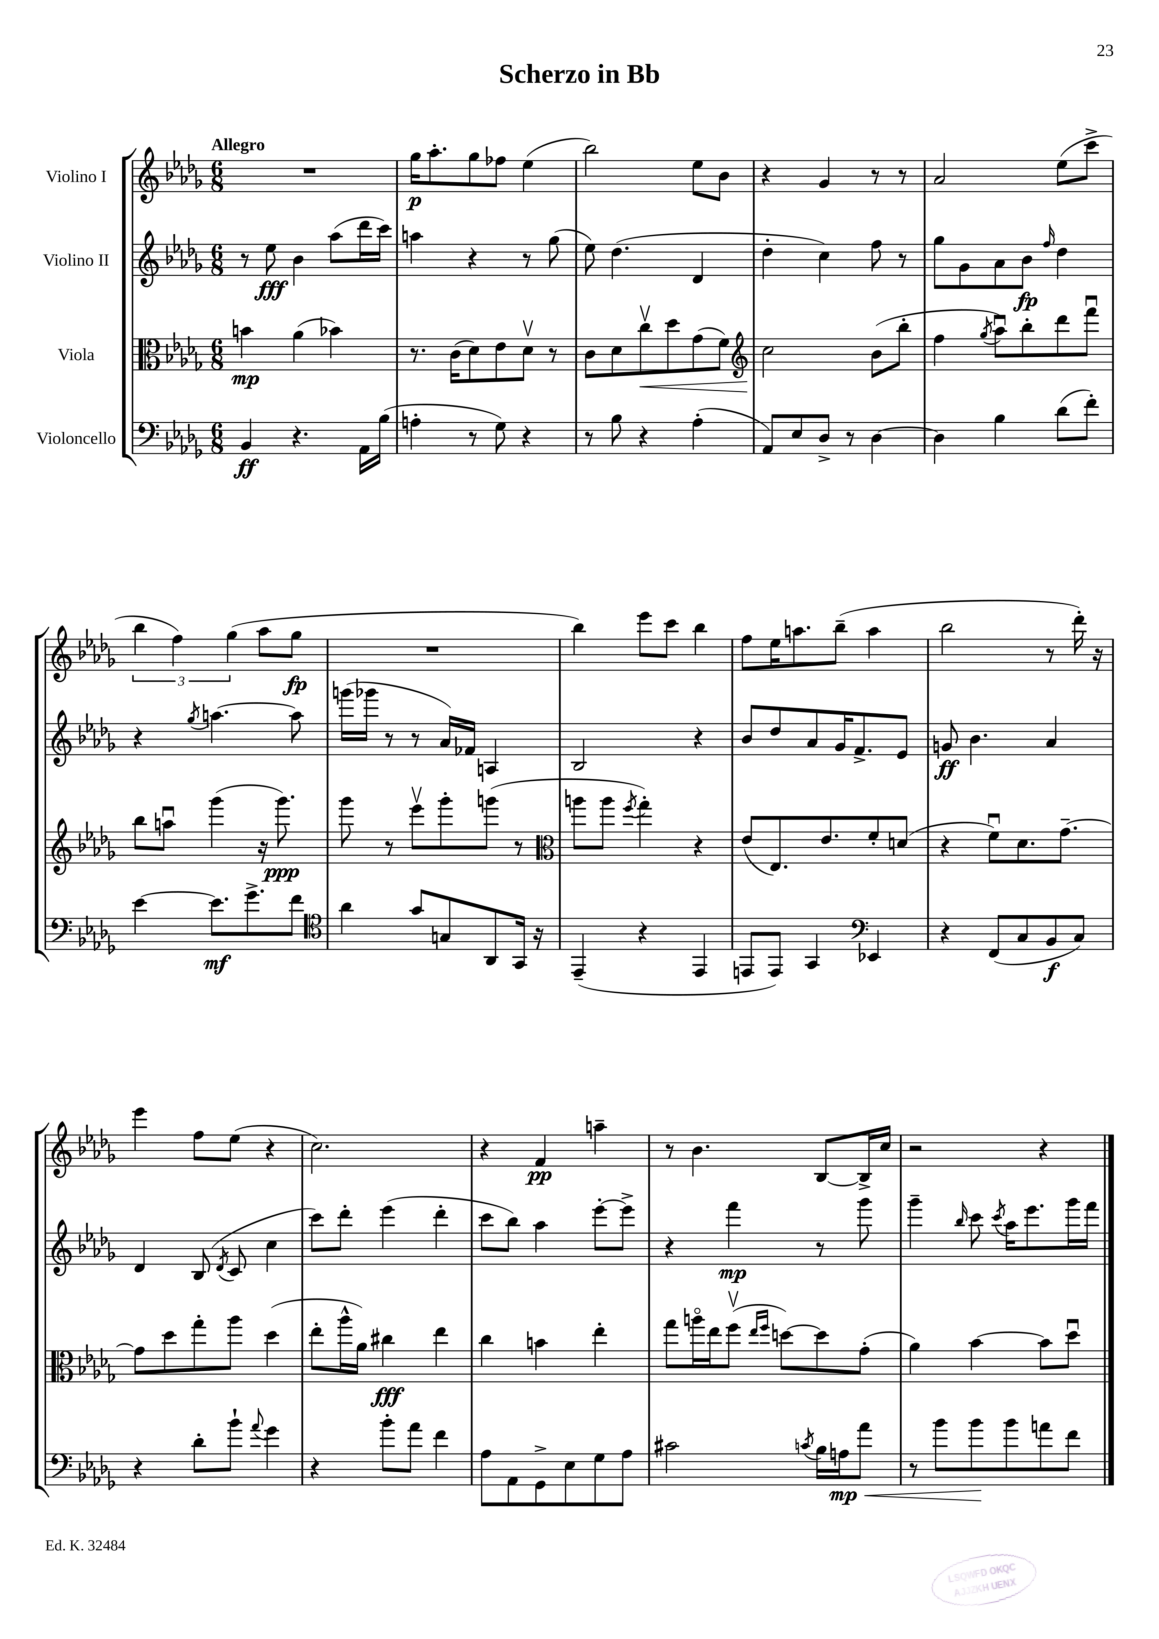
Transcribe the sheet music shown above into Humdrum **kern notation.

**kern	**kern	**kern	**kern
*staff4	*staff3	*staff2	*staff1
*clefF4	*clefC3	*clefG2	*clefG2
*k[b-e-a-d-g-]	*k[b-e-a-d-g-]	*k[b-e-a-d-g-]	*k[b-e-a-d-g-]
*M6/8	*M6/8	*M6/8	*M6/8
4BB-	4b	8r	2.r
.	.	8ee-	.
4.r	(4a-	4b-	.
.	4b-)	(8aa-	.
16AA-	.	16ddd-	.
(16B-	.	16ccc)	.
=	=	=	=
4A'	8.r	4aa	16gg-
.	.	.	8.aa-'
.	(16c	.	.
8r	8d-)	4r	8gg-
8G-)	8e-	.	8ff-
4r	8d-v	8r	(4ee-
.	8r	(8gg-	.
=	=	=	=
8r	8c	8ee-)	2bb-)
8B-	8d-	(4.dd-	.
4r	8ccv	.	.
.	8dd-	.	.
(4A-'	(8g-	4d-	8ee-
.	8f)	.	8b-
=	=	=	=
*	*clefG2	*	*
8AA-)	2cc	4dd-'	4r
8E-	.	.	.
8D-^	.	4cc)	4g-
8r	.	.	.
[4D-	(8b-	8ff	8r
.	8bb-'	8r	8r
=	=	=	=
4D-]	4ff	8gg-	2a-
.	.	8g-	.
.	8qgg-	.	.
4B-	8aa-u)	8a-	.
.	8bb-'	8b-	.
.	.	16qqff	.
(8d-	8ddd-	4dd-	(8ee-
8f')	8fffu	.	8ccc^
=	=	=	=
[4e-	8bb-	4r	6bb-
.	8aau	.	.
.	.	.	6ff)
.	.	8qgg-	.
8.e-]	(4ggg-	[4.aa	.
.	.	.	(6gg-
8.g-^	.	.	.
.	16r	.	8aa-
.	8.ggg-)	.	.
8f	.	8aa]	8gg-
=	=	=	=
*clefC4	*	*	*
4a-	8ggg-	(16ggg	2.r
.	.	16ggg-	.
.	8r	8r	.
8g-	8eee-v	8r	.
8G	8ggg-'	16a-)	.
.	.	16f-	.
8AA-	(8ggg	4A	.
16GG-	8r	.	.
16r	.	.	.
=	=	=	=
*	*clefC3	*	*
(4EE-~	8aa	2B-	4bb-)
.	8aa	.	.
.	8qff	.	.
4r	4gg-')	.	8eee-
.	.	.	8ccc
4EE-	4r	4r	4bb-
=	=	=	=
8EE	(8e-	8b-	8ff
8EE)	8.E-)	8dd-	16ee-
.	.	.	8.aa
4GG-	.	8a-	.
.	8.e-	.	.
.	.	16g-	(8bb-~
.	.	8.f^	.
*clefF4	*	*	*
4EE-	8f'	.	4aa
.	(8d	8e-	.
=	=	=	=
4r	4r	8g	2bb-
.	.	4.b-	.
(8FF	8fu)	.	.
8C	8.d-	.	.
8BB-	.	4a-	8r
.	[8.g-~	.	.
8C)	.	.	16ddd-')
.	.	.	16r
=	=	=	=
4r	8g-]	4d-	4eee-
.	8dd-	.	.
8d-'	8gg-'	(8B-	8ff
.	.	8qd-	.
8b-`	8aa-	8c	(8ee-
8qqa-	.	.	.
4g-	(4dd-	4cc	4r
=	=	=	=
4r	8ee-'	8ccc)	2.cc)
.	16aa-^^	8ddd-'	.
.	16a-)	.	.
8b-'	4cc#	(4eee-	.
8a-	.	.	.
4f	4ee-	4ddd-'	.
=	=	=	=
8A-	4cc	8ccc	4r
8AA-	.	8bb-)	.
8GG-^	4b	4aa-	4f
8E-	.	.	.
8G-	4ee-'	[8eee-'	4aa~
8A-	.	8eee-^]	.
=	=	=	=
2c#	8gg-	4r	8r
.	16aao	.	4.b-
.	16ee-	.	.
.	(8ffv	4fff	.
.	16qqee-	.	.
.	16qqff	.	.
.	[8dd)	.	.
8qc	.	.	.
16B-	8dd]	8r	[8B-
16A	.	.	.
8a-	(8g-'	8ggg-	16B-^]
.	.	.	16cc
=	=	=	=
8r	4a-)	4ggg-~	2r
8b-	.	.	.
.	.	16qqbb-	.
8b-	[4b-	8ccc	.
.	.	8qccc	.
8b-	.	16aa-	.
.	.	8.eee-	.
8a	8b-]	.	4r
8f	8dd-u	16ggg-	.
.	.	16fff	.
==	==	==	==
*-	*-	*-	*-
